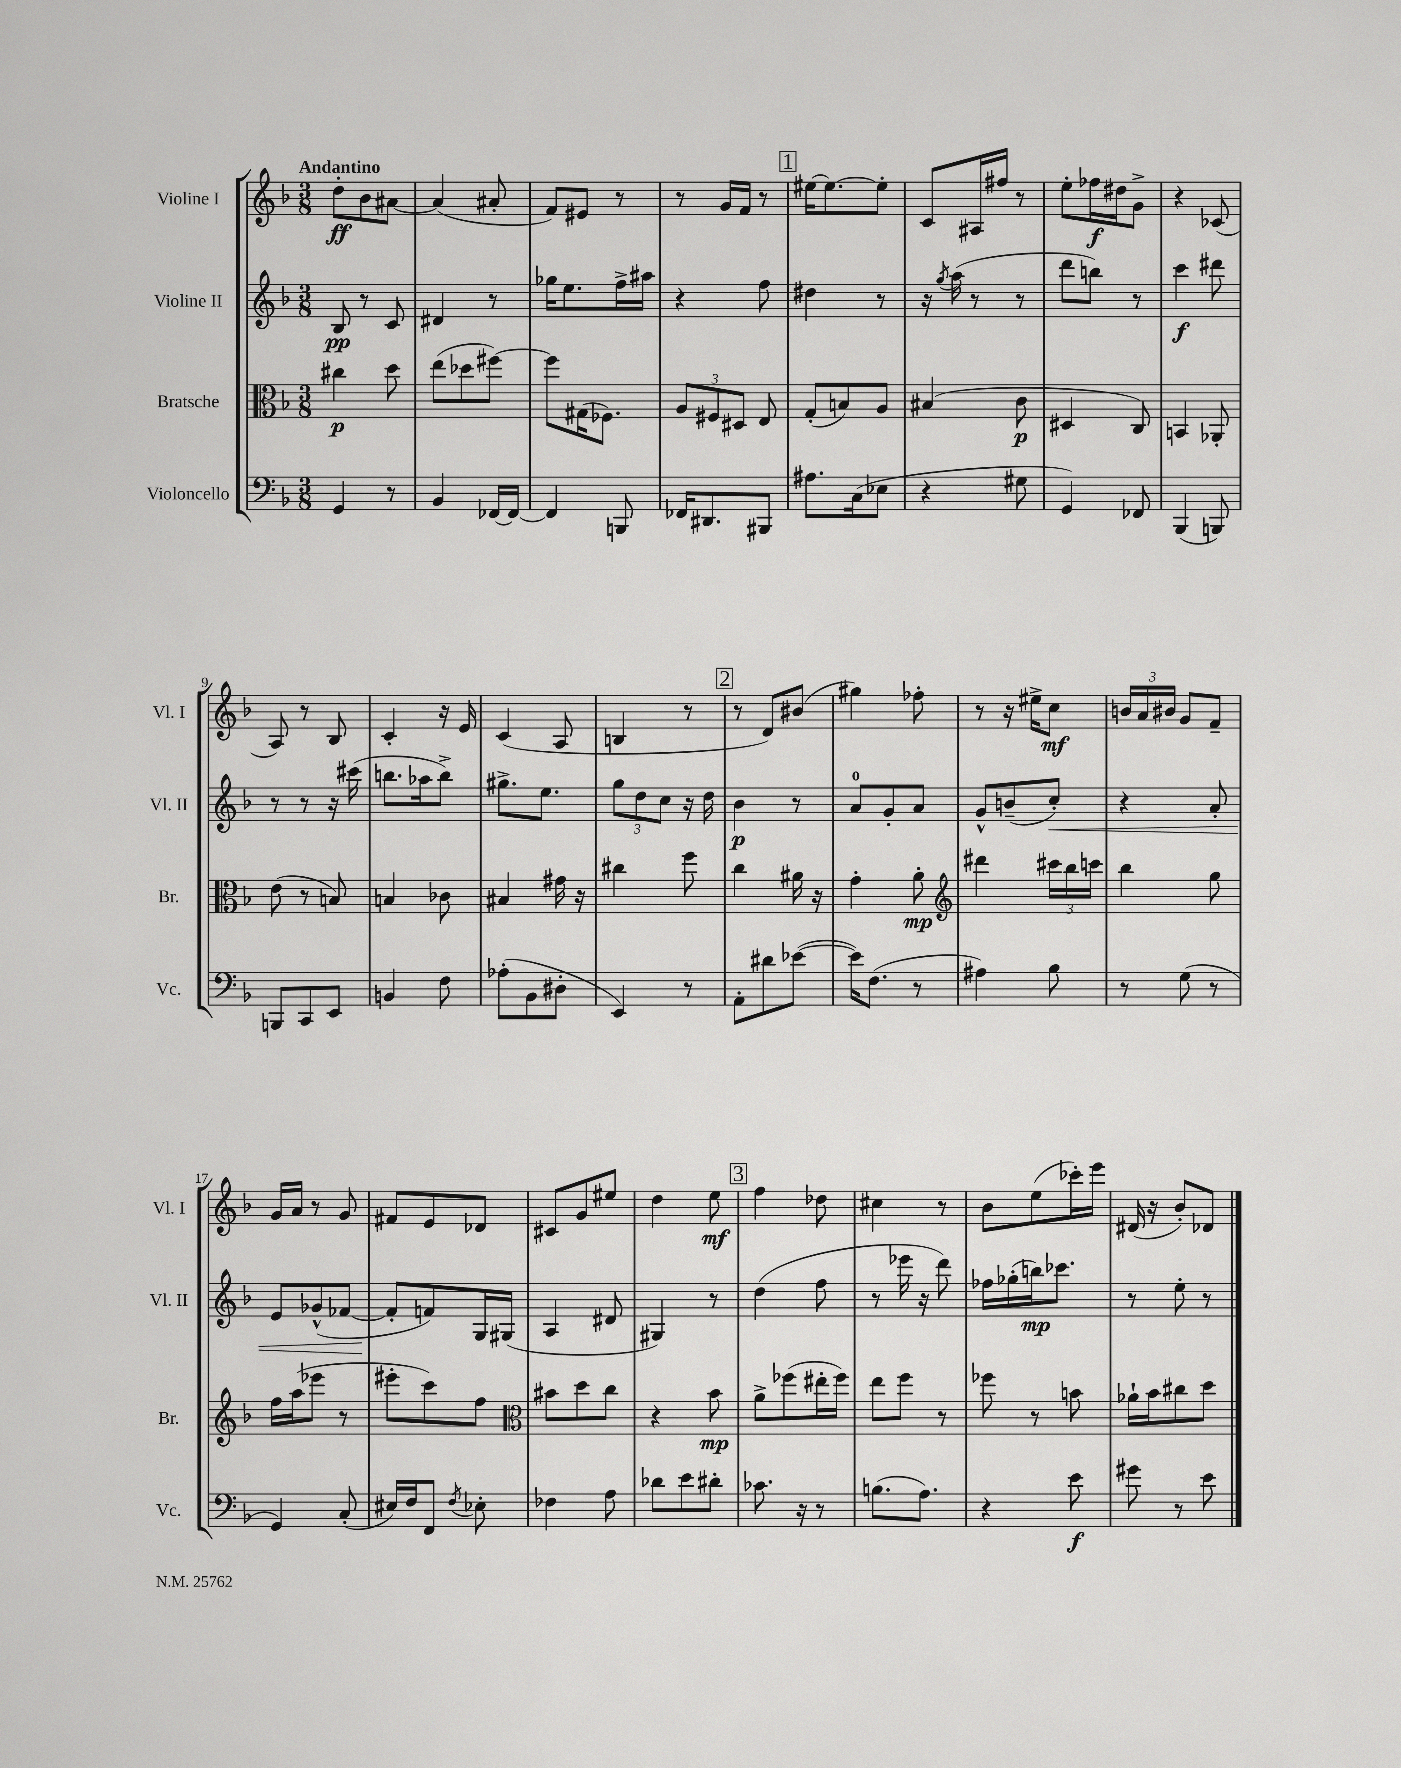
<<
\new StaffGroup <<
\new Staff = "s0" \with { instrumentName = "Violine I" shortInstrumentName = "Vl. I" } {
    \clef treble \key f \major \numericTimeSignature \time 3/8 \tempo "Andantino"
    \autoBeamOff d''8[-.\ff bes'8 ais'8]~ |
    ais'4( ais'8-. |
    f'8[) eis'8] r8 |
    r8 g'16[ f'16] r8 |
    \mark \markup { \box "1" } eis''16[~ eis''8.~ eis''8]-. |
    c'8[ ais16 fis''16] r8 |
    e''8[-. fes''16\f dis''16 g'8]-> |
    r4 ces'8( |
    a8) r8 bes8 |
    c'4-. r16 e'16 |
    c'4( a8 |
    b4 r8 |
    \mark \markup { \box "2" } r8 d'8[) bis'8]( |
    gis''4) fes''8-. |
    r8 r16 eis''16[-> c''8]\mf |
    \tuplet 3/2 { b'16[ a'16 bis'16] } g'8[ f'8]-- |
    g'16[ a'16] r8 g'8 |
    fis'8[ e'8 des'8] |
    cis'8[ g'8 eis''8] |
    d''4 e''8\mf |
    \mark \markup { \box "3" } f''4 des''8 |
    cis''4 r8 |
    bes'8[ e''8( ces'''16-.) e'''16] |
    dis'16( r16 bes'8[-.) des'8] \bar "|." |
}
\new Staff = "s1" \with { instrumentName = "Violine II" shortInstrumentName = "Vl. II" } {
    \clef treble \key f \major \numericTimeSignature \time 3/8
    \autoBeamOff bes8\pp r8 c'8 |
    dis'4 r8 |
    ges''16[ e''8. f''16-> ais''16] |
    r4 f''8 |
    \mark \markup { \box "1" } dis''4 r8 |
    r16 \acciaccatura { g''8 } a''16( r8 r8 |
    d'''8[ b''8]) r8 |
    c'''4\f dis'''8 |
    r8 r8 r16 cis'''16( |
    b''8.[ aes''16 b''8]->) |
    gis''8.[-> e''8.] |
    \tuplet 3/2 { g''8[ d''8 c''8] } r16 d''16 |
    \mark \markup { \box "2" } bes'4\p r8 |
    a'8[-0 g'8-. a'8] |
    g'8[-^ b'8--( c''8]-.\<) |
    r4 a'8-. |
    e'8[ ges'8-^( fes'8]~ |
    fes'8[-.\! f'8) g16 gis16]( |
    a4 dis'8 |
    gis4) r8 |
    \mark \markup { \box "3" } d''4( f''8 |
    r8 ees'''16 r16 d'''8) |
    fes''16[ ges''16-.( b''16\mp) ces'''8.] |
    r8 e''8-. r8 \bar "|." |
}
\new Staff = "s2" \with { instrumentName = "Bratsche" shortInstrumentName = "Br." } {
    \clef alto \key f \major \numericTimeSignature \time 3/8
    \autoBeamOff cis''4\p d''8 |
    e''8[( des''8 fis''8]~) |
    fis''8[ gis16( fes8.]) |
    \tuplet 3/2 { a8[ fis8 dis8] } e8 |
    \mark \markup { \box "1" } g8[-.( b8) a8] |
    bis4( c'8\p |
    dis4 c8) |
    b,4 aes,8-. |
    e'8( r8 b8) |
    b4 ces'8 |
    bis4 gis'16 r16 |
    cis''4 f''8 |
    \mark \markup { \box "2" } c''4 ais'16 r16 |
    g'4-. a'8-.\mp |
    \clef treble dis'''4 \tuplet 3/2 { cis'''16[ bes''16 c'''16] } |
    bes''4 g''8 |
    f''16[ a''16( ees'''8] r8 |
    eis'''8[-. c'''8) f''8] |
    \clef alto bis'8[ d''8 c''8] |
    r4 bes'8\mp |
    \mark \markup { \box "3" } a'8[-> fes''8( eis''16-. fes''16]) |
    e''8[ f''8] r8 |
    fes''8 r8 b'8 |
    aes'16[-! bes'16 cis''8 d''8] \bar "|." |
}
\new Staff = "s3" \with { instrumentName = "Violoncello" shortInstrumentName = "Vc." } {
    \clef bass \key f \major \numericTimeSignature \time 3/8
    \autoBeamOff g,4 r8 |
    bes,4 fes,16[~ fes,16]~ |
    fes,4 b,,8 |
    fes,16[ dis,8. bis,,8] |
    \mark \markup { \box "1" } ais8.[ c16( ees8] |
    r4 gis8 |
    g,4) fes,8 |
    bes,,4( b,,8) |
    b,,8[ c,8 e,8] |
    b,4 f8 |
    aes8[-.( bes,8 dis8]-. |
    e,4) r8 |
    \mark \markup { \box "2" } a,8[-. dis'8 ees'8]~( |
    ees'16[) f8.]( r8 |
    ais4) bes8 |
    r8 g8( r8 |
    g,4) c8-.( |
    eis16[) f16 f,8] \acciaccatura { f8 } ees8-. |
    fes4 a8 |
    des'8[ e'8 dis'8]-. |
    \mark \markup { \box "3" } ces'8. r16 r8 |
    b8.[( a8.]) |
    r4 e'8\f |
    gis'8 r8 e'8 \bar "|." |
}
>>
>>
